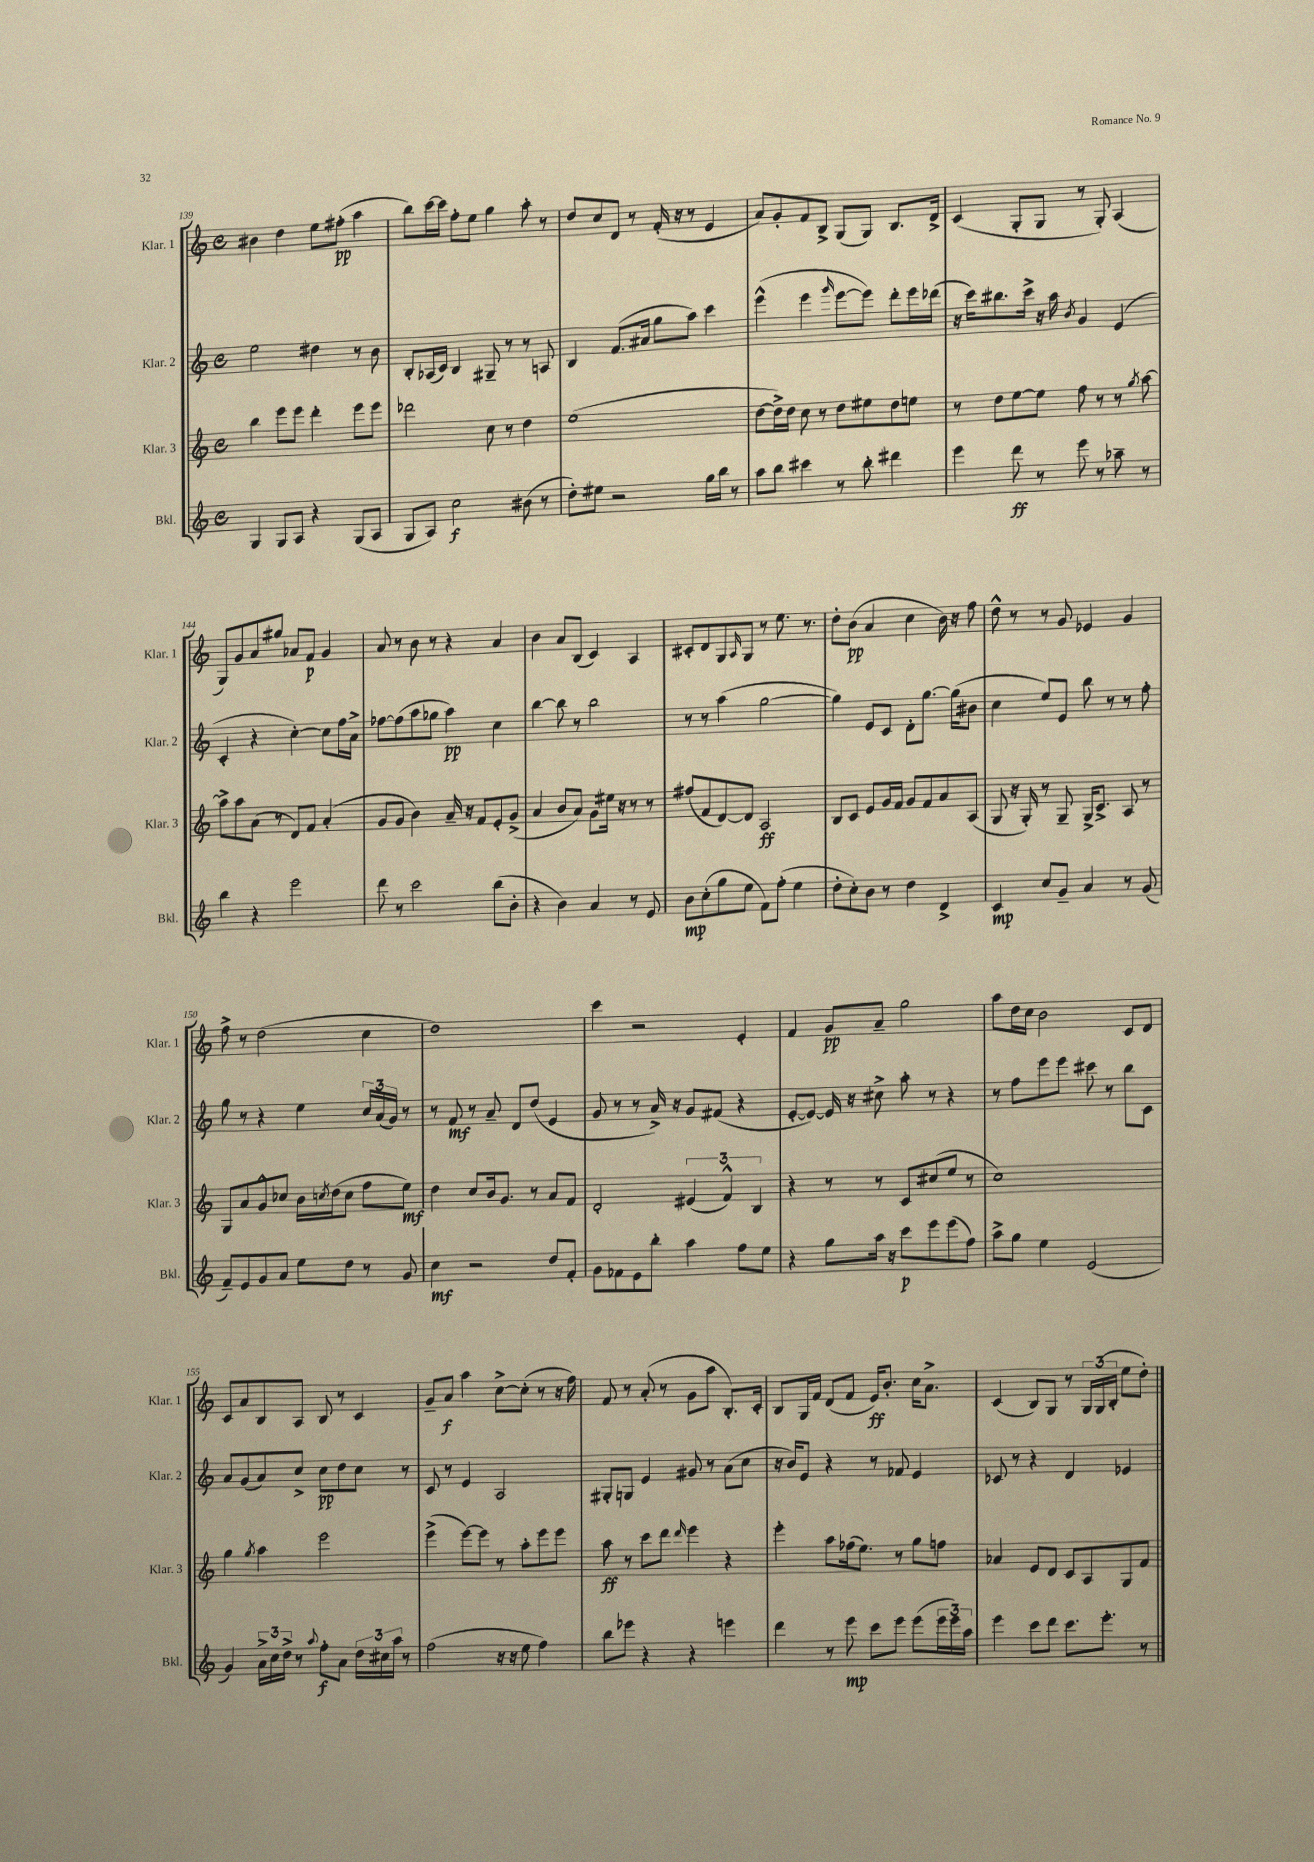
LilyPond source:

<<
\new StaffGroup <<
\new Staff = "s0" \with { instrumentName = "Klar. 1" shortInstrumentName = "Klar. 1" } {
    \clef treble \key c \major \defaultTimeSignature \time 4/4
    bis'4 d''4 e''8 fis''8-.\pp( a''4 |
    b''8) c'''16~ c'''16 f''8-. e''8 g''4 a''8-. r8 |
    d''8 c''8 d'8 r8 f'16-.( r16 r8 e'4 |
    a'8) g'8-. f'8 b8-> g8( g8) b8. d'16-> |
    c'4( g8-. g8 r8 g8-.) a4( |
    g8) g'8 a'8 gis''8 aes'8 f'8\p g'4 |
    a'8 r8 b'8 r8 r4 a'4 |
    b'4 a'8 b8( c'4) a4 |
    cis'8-. d'8 g8 \grace { a16 } g8 r8 e''8. r8. |
    d''8-. b'8\pp( a'4 c''4 b'16) r16 f''8 |
    d''8-^ r8 r8 g'8 ees'4 g'4 |
    f''8-> r8 d''2( c''4 |
    d''1) |
    c'''4 r2 e'4-. |
    f'4 g'8\pp a'8-- g''2 |
    a''8 d''16 c''16 b'2 c'8 d'8 |
    c'8 a'8 b8 a8 b8 r8 c'4 |
    g'8-- a'8\f a''4 c''8~-> c''8-.( r8 r16 f''16) |
    f'8 r8 a'8-.( r8 g'8 a''8 b8.-.) c'16-. |
    b8 g16 f'16 d'8( f'8 e'16\ff) b'8.-. c''16 a'8.-> |
    c'4( b8) g8 r8 \tuplet 3/2 { g16 g16( b16-. } e''8 d''8-.) \bar "|." |
}
\new Staff = "s1" \with { instrumentName = "Klar. 2" shortInstrumentName = "Klar. 2" } {
    \clef treble \key c \major \defaultTimeSignature \time 4/4
    e''2 dis''4 r8 b'8 |
    b8-. aes16( c'16) b4 gis8-- r8 r8 a8 |
    b4 f'8.( ais'16 g''8 a''8) c'''4 |
    e'''4-^( e'''4 \grace { g'''16 } e'''8~ e'''8) d'''8-. e'''16 des'''16( |
    r16 c'''16) bis''8. c'''16-> r16 a''16 \acciaccatura { b'8 } g'4 e'4( |
    c'4-. r4 c''4~-.) c''8 f''16 a'16-> |
    fes''8~ fes''8( a''8 ges''8 a''4\pp) c''4 |
    b''4~ b''8 r8 b''2 |
    r8 r8 a''4( g''2~ |
    g''4) e'8 c'8 d'8-. g''8.~ g''16( bis'8 |
    c''4 e''8) e'8 b''8 r8 r8 f''8-. |
    g''8 r8 r4 e''4 \tuplet 3/2 { c''16 a'16( g'16) } r8 |
    r8 f'8\mf r8 a'8-- d'8 d''8( e'4 |
    g'8 r8 r8 a'16->) r16 g'8 fis'8( r4 |
    e'8~-. e'8~) e'16 r16 cis''8-> a''8-. r8 r4 |
    r8 f''8 e'''8 e'''8 cis'''8 r8 b''8 c'8 |
    a'8 g'8( a'8) c''8-> c''8\pp d''8 c''8 r8 |
    c'8 r8 e'4 a2 |
    gis8-. g8 e'4 gis'8 r8 a'8( c''8 |
    r16 b'16) e'8 r4 r8 fes'8 e'4 |
    ces'8 r8 r4 d'4 ees'4 \bar "|." |
}
\new Staff = "s2" \with { instrumentName = "Klar. 3" shortInstrumentName = "Klar. 3" } {
    \clef treble \key c \major \defaultTimeSignature \time 4/4
    b''4 e'''8 e'''8 d'''4-. e'''8 e'''8 |
    des'''2 c''8 r8 d''4 |
    e''1( |
    d''8~ d''16->) d''16 c''8 r8 d''8 eis''8 d''8 e''8 |
    r8 d''8 e''8~ e''8 f''8 r8 r8 \acciaccatura { g''8 } a''8~ |
    a''8-> a''8 a'8( r8 d'8) f'8 a'4-.( |
    g'8 g'8 b'4) a'16-- r16 f'8 e'8-. g'8->( |
    a'4 b'8 a'8) g'8 eis''16 r16 r8 r8 |
    fis''8( f'8 d'8~) d'8 a2\ff |
    b8 c'8 e'8 g'16 f'16 g'8 f'8 a'8 a8( |
    g8 r16 g16-.) r8 g8-- g16-> c'8.-> a8 r8 |
    g8 a'8 g'8-^ ces''8 b'16 \acciaccatura { c''8 } d''16( c''8 f''8 e''8\mf) |
    d''4 c''8 b'16 g'8. r8 a'8 f'8 |
    d'2-. \tuplet 3/2 { eis'4( f'4-^) b4 } |
    r4 r8 r8 c'8 cis''8( e''8 r8 |
    c''1) |
    g''4 \acciaccatura { g''8 } a''4 e'''2 |
    e'''4->( e'''8~) e'''8 r8 a''8-. e'''8 e'''8 |
    a''8\ff r8 c'''8 d'''8 \grace { d'''16 } e'''4 r4 |
    e'''4-. a''8 fes''16( e''8.) r8 g''8 f''8 |
    aes'4 e'8 d'8 c'8 a8 g8 f'8 \bar "|." |
}
\new Staff = "s3" \with { instrumentName = "Bkl." shortInstrumentName = "Bkl." } {
    \clef treble \key c \major \defaultTimeSignature \time 4/4
    g4 g8 a8 r4 g8( a8 |
    g8 a8) c''2\f bis'8( r8 |
    d''8-.) eis''8 r2 g''16 b''16 r8 |
    a''8 b''8 cis'''4 r8 b''8-. dis'''4 |
    e'''4 d'''8\ff r8 e'''8 r8 aes''8-- r8 |
    b''4 r4 e'''2 |
    d'''8 r8 c'''2 b''8( b'8-. |
    r4 b'4) a'4 r8 e'8 |
    b'8\mp c''8-.( g''8 e''8 f'8) f''8-.( e''4 |
    d''8-. c''8-.) b'8 r8 d''4 d'4-> |
    c'4\mp c''8 g'8-- a'4 r8 g'8( |
    f'8--) e'8 g'8 a'8 e''8 d''8 r8 g'8 |
    c''4\mf r2 d''8 f'8-. |
    g'8 fes'8 e'8 b''8-. a''4 f''8 e''8 |
    r4 g''8 a''16 r16 c'''8\p e'''8 e'''8( f''8) |
    a''8-> g''8 e''4 e'2( |
    g'4) \tuplet 3/2 { a'16-> c''16 d''16-> } r8 \appoggiatura { a''8 } f''8-.\f a'8 \tuplet 3/2 { d''16 cis''16 a''16 } r8 |
    f''2( r16 r16 e''8 f''4) |
    b''8 ees'''8 r4 r4 e'''4 |
    d'''4 r8 e'''8\mp c'''8 e'''8 e'''8( \tuplet 3/2 { e'''16 e'''16) a''16 } |
    e'''4 c'''8 d'''8 c'''8. e'''8.-. r8 \bar "|." |
}
>>
>>
\layout { \context { \Score currentBarNumber = #139 } }
